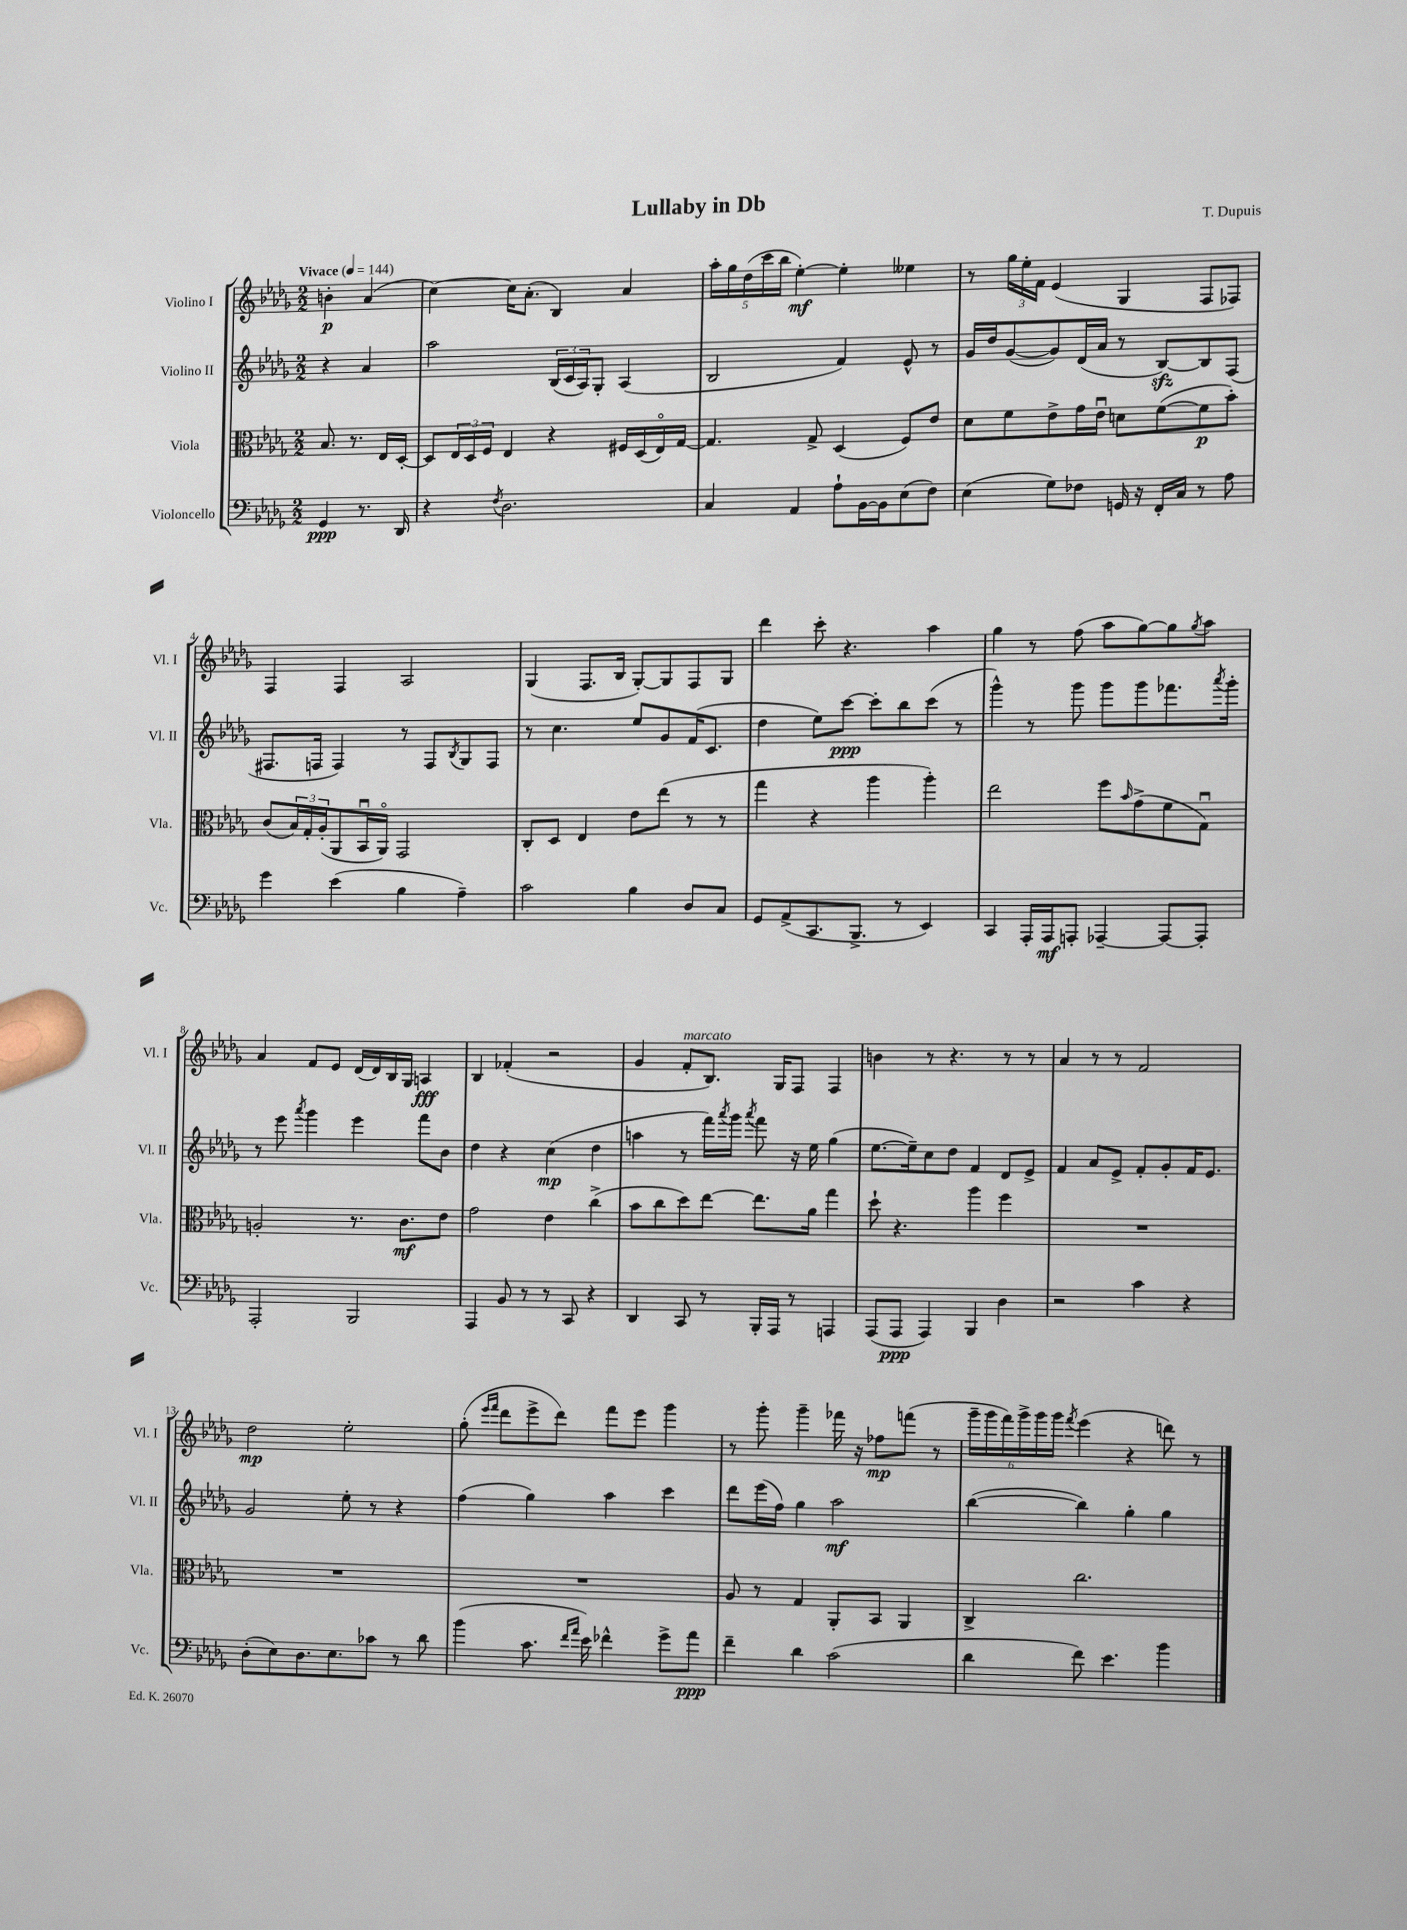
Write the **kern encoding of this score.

**kern	**dynam	**kern	**dynam	**kern	**dynam	**kern	**dynam
*part4	*part4	*part3	*part3	*part2	*part2	*part1	*part1
*staff4	*staff4	*staff3	*staff3	*staff2	*staff2	*staff1	*staff1
*I"Violoncello	*	*I"Viola	*	*I"Violino II	*	*I"Violino I	*
*I'Vc.	*	*I'Vla.	*	*I'Vl. II	*	*I'Vl. I	*
*clefF4	*	*clefC3	*	*clefG2	*	*clefG2	*
*k[b-e-a-d-g-]	*	*k[b-e-a-d-g-]	*	*k[b-e-a-d-g-]	*	*k[b-e-a-d-g-]	*
*M2/2	*	*M2/2	*	*M2/2	*	*M2/2	*
*MM144	*	*MM144	*	*MM144	*	*MM144	*
=	=	=	=	=	=	=	=
!	!	!	!	!	!	!LO:TX:a:B:t=Vivace	!
4GG-/	ppp	8.B-/	.	4r	.	4bn'\	p
.	.	8.r	.	.	.	.	.
8.r	.	.	.	4a-/	.	(4a-/	.
.	.	16E-/LL	.	.	.	.	.
16DD-/	.	[16D-'/JJ	.	.	.	.	.
=1	=1	=1	=1	=1	=1	=1	=1
4r	.	8D-/L]	.	2aa-\	.	[4cc\)	.
.	.	24E-/L	.	.	.	.	.
.	.	24D-/	.	.	.	.	.
.	.	24F/JJ	.	.	.	.	.
8qF/	.	.	.	.	.	.	.
2.D-\	.	4E-/	.	.	.	16cc\KL]	.
.	.	.	.	.	.	(8.a-'\J	.
.	.	4r	.	(24B-/LL	.	4B-/)	.
.	.	.	.	24c/	.	.	.
.	.	.	.	24A-/J)	.	.	.
.	.	.	.	8G-'/J	.	.	.
.	.	16F#X/LL	.	(4A-/	.	4a-/	.
.	.	(16D-/	.	.	.	.	.
.	.	16E-/)	.	.	.	.	.
.	.	[16G-/JJ	.	.	.	.	.
=2	=2	=2	=2	=2	=2	=2	=2
4C/	.	4.G-/]	.	2B-/	.	20aa-'\LL	.
.	.	.	.	.	.	20gg-\	.
.	.	.	.	.	.	(20dd-\	.
.	.	.	.	.	.	20ccc\	.
.	.	.	.	.	.	20bb-\JJ	.
4AA-/	.	.	.	.	.	[4ee-'\)	mf
.	.	8G-^/	.	.	.	.	.
8A-`\L	.	(4D-/	.	4f/)	.	4ee-'\]	.
[16BB-\L	.	.	.	.	.	.	.
16BB-\J]	.	.	.	.	.	.	.
(8E-\	.	8F/L)	.	8e-^^/	.	4ee--X\	.
8F\J)	.	8e-/J	.	8r	.	.	.
=3	=3	=3	=3	=3	=3	=3	=3
(4E-\	.	8d-\L	.	16g-/LL	.	8r	.
.	.	.	.	16dd-/J	.	.	.
.	.	8f\	.	([8g-/	.	24gg-\LL	.
.	.	.	.	.	.	24ee-'\	.
.	.	.	.	.	.	24f\JJ	.
8G-\L)	.	8e-^\	.	8g-/])	.	(4e-/	.
8F-X\J	.	16g-\L	.	(16d-/L	.	.	.
.	.	16e-u\JJ	.	16a-/JJ	.	.	.
16GGn/	.	8dn\L	.	8r	.	4G-/	.
16r	.	.	.	.	.	.	.
16FF'/LL	.	([8f\	.	[8B-zz/L)	.	.	.
16C/JJ	.	.	.	.	.	.	.
8r	.	8f\]	p	8B-/]	.	8F/L	.
8A-\	.	8b-'\J)	.	(8F/J	.	8F-X/J)	.
!!LO:LB:g=z
=4	=4	=4	=4	=4	=4	=4	=4
4g-\	.	(8c/L	.	8.F#X/L	.	4F/	.
.	.	24B-/L)	.	.	.	.	.
.	.	24G-'/	.	.	.	.	.
.	.	.	.	16Fn/Jk	.	.	.
.	.	(24A-'/J	.	.	.	.	.
(4e-\	.	8AA-/	.	4F/)	.	4F/	.
.	.	16BB-u/L	.	.	.	.	.
.	.	16AA-/JJ)	.	.	.	.	.
4B-\	.	2GG-/	.	8r	.	2A-/	.
.	.	.	.	8F/L	.	.	.
.	.	.	.	8qB-/	.	.	.
4A-~\)	.	.	.	8G-/	.	.	.
.	.	.	.	8F/J	.	.	.
=5	=5	=5	=5	=5	=5	=5	=5
2c\	.	8C'/L	.	8r	.	(4G-/	.
.	.	8D-/J	.	4.cc\	.	.	.
.	.	4E-/	.	.	.	8.F/L	.
.	.	.	.	.	.	16B-/Jk	.
4B-\	.	8e-\L	.	8ee-/L	.	[8G-'/L)	.
.	.	(8ee-\J	.	8g-/	.	8G-/]	.
8D-/L	.	8r	.	(16f/K	.	8F/	.
.	.	.	.	8.c/J	.	.	.
8C/J	.	8r	.	.	.	8G-/J	.
=6	=6	=6	=6	=6	=6	=6	=6
8GG-/L	.	4gg-\	.	4dd-\	.	4ddd-\	.
(8AA-^/	.	.	.	.	.	.	.
8.CC/	.	4r	.	8ee-\L)	.	8ccc'\	.
.	.	.	.	[8ccc\J	ppp	4.r	.
8.BBB-^/J	.	.	.	.	.	.	.
.	.	4aa-\	.	8ccc'\L]	.	.	.
8r	.	.	.	8bb-\	.	.	.
4EE-/)	.	4aa-'\)	.	(8ccc\J	.	4aa-\	.
.	.	.	.	8r	.	.	.
=7	=7	=7	=7	=7	=7	=7	=7
4CC/	.	2ee-\	.	4ggg-^^\)	.	4gg-\	.
16AAA-'/LL	.	.	.	8r	.	8r	.
16AAA-/J	mf	.	.	.	.	.	.
8AAAn'/J	.	.	.	8ggg-\	.	(8ff\	.
[4AAA-X~/	.	8ff\L	.	8ggg-\L	.	8aa-\L	.
.	.	16qqb-/	.	.	.	.	.
.	.	(8g-^\	.	8ggg-\	.	[8gg-\)	.
8AAA-/L_	.	8f\	.	8.fff-X\	.	8gg-\]	.
.	.	.	.	.	.	8qgg-/	.
8AAA-'/J]	.	8G-u\J)	.	.	.	8aa-\J	.
.	.	.	.	8qaaa-/	.	.	.
.	.	.	.	16ggg-'\Jk	.	.	.
!!LO:LB:g=z
=8	=8	=8	=8	=8	=8	=8	=8
2AAA-'/	.	2An'/	.	8r	.	4a-/	.
.	.	.	.	8eee-\	.	.	.
.	.	.	.	8qaaa-/	.	.	.
.	.	.	.	4ggg-\	.	8f/L	.
.	.	.	.	.	.	8e-/J	.
2BBB-/	.	8.r	.	4eee-\	.	(16d-/LL	.
.	.	.	.	.	.	16d-/)	.
.	.	.	.	.	.	16B-/	.
.	.	8.c\L	mf	.	.	16G-/JJ	.
.	.	.	.	8fff\L	.	4An/	fff
.	.	8e-\J	.	8b-\J	.	.	.
=9	=9	=9	=9	=9	=9	=9	=9
4AAA-/	.	2g-\	.	4dd-\	.	4B-/	.
8BB-/	.	.	.	4r	.	(4f-X'/	.
8r	.	.	.	.	.	.	.
8r	.	4e-\	.	(4cc\	mp	2r	.
8CC/	.	.	.	.	.	.	.
4r	.	(4cc^\	.	4dd-\	.	.	.
=10	=10	=10	=10	=10	=10	=10	=10
4DD-/	.	8b-\L	.	4aan\	.	4g-/	.
.	.	8cc\	.	.	.	.	.
!	!	!	!	!	!	!LO:TX:a:i:t=marcato	!
8CC/	.	8dd-\)	.	8r	.	8f'/L	.
8r	.	[8ee-\J	.	16fff\LL)	.	8.B-/J)	.
.	.	.	.	8qaaa-/	.	.	.
.	.	.	.	16ggg-\JJ	.	.	.
.	.	.	.	8qaaa-/	.	.	.
16BBB-'/LL	.	8.ee-\L]	.	8fff\	.	.	.
16AAA-/JJ	.	.	.	.	.	16G-/KL	.
8r	.	.	.	16r	.	8F/J	.
.	.	16a-\Jk	.	16ee-\	.	.	.
4AAAn/	.	4gg-\	.	(4gg-\	.	4F/	.
=11	=11	=11	=11	=11	=11	=11	=11
(8AAA-/L	.	8dd-`\	.	[8.ee-\L	.	4bn\	.
8AAA-/J	ppp	4.r	.	.	.	.	.
.	.	.	.	16ee-~\k])	.	.	.
4AAA-/)	.	.	.	8cc\	.	8r	.
.	.	.	.	8dd-\J	.	4.r	.
4BBB-/	.	4aa-\	.	4f/	.	.	.
4D-\	.	4ff\	.	8d-/L	.	8r	.
.	.	.	.	8e-^/J	.	8r	.
=12	=12	=12	=12	=12	=12	=12	=12
2r	.	1r	.	4f/	.	4a-/	.
.	.	.	.	8a-/L	.	8r	.
.	.	.	.	8e-^/J	.	8r	.
4c\	.	.	.	8f'/L	.	2f/	.
.	.	.	.	8g-'/	.	.	.
4r	.	.	.	16f/K	.	.	.
.	.	.	.	8.e-/J	.	.	.
!!LO:LB:g=z
=13	=13	=13	=13	=13	=13	=13	=13
(8D-'\L	.	1r	.	2g-/	.	2dd-\	mp
8E-\)	.	.	.	.	.	.	.
8.D-\	.	.	.	.	.	.	.
8.E-\	.	.	.	.	.	.	.
.	.	.	.	8ee-'\	.	2ee-'\	.
8c-X\J	.	.	.	8r	.	.	.
8r	.	.	.	4r	.	.	.
8d-\	.	.	.	.	.	.	.
=14	=14	=14	=14	=14	=14	=14	=14
(4b-\	.	1r	.	(4ff\	.	(8gg-'\	.
.	.	.	.	.	.	16qqeee-/LL	.
.	.	.	.	.	.	16qqfff/JJ	.
.	.	.	.	.	.	8ddd-\L	.
8.c\	.	.	.	4gg-\)	.	8eee-^\	.
.	.	.	.	.	.	8ddd-\J)	.
16qqf/LL	.	.	.	.	.	.	.
16qqa-/JJ	.	.	.	.	.	.	.
16e-\)	.	.	.	.	.	.	.
4f-X^^\	.	.	.	4aa-\	.	8fff\L	.
.	.	.	.	.	.	8eee-\J	.
8g-^\L	.	.	.	4ccc\	.	4ggg-\	.
8a-\J	ppp	.	.	.	.	.	.
=15	=15	=15	=15	=15	=15	=15	=15
4f~\	.	8A-/	.	8ddd-\L	.	8r	.
.	.	8r	.	(16eee-\L	.	8ggg-'\	.
.	.	.	.	16ff\JJ)	.	.	.
4d-\	.	4G-/	.	4gg-\	.	4ggg-~\	.
(2c\	.	8AA-'/L	.	2aa-\	mf	16fff-X\	.
.	.	.	.	.	.	16r	.
.	.	8BB-/J	.	.	.	8ff-X\L	mp
.	.	4AA-/	.	.	.	(8fffn\J	.
.	.	.	.	.	.	8r	.
=16	=16	=16	=16	=16	=16	=16	=16
4d-\	.	4C^/	.	([4bb-\	.	24ggg-~\LL	.
.	.	.	.	.	.	24ggg-\	.
.	.	.	.	.	.	24fff\)	.
.	.	.	.	.	.	24ggg-^\	.
.	.	.	.	.	.	24ggg-\	.
.	.	.	.	.	.	24ggg-\JJ	.
.	.	.	.	.	.	8qfff/	.
8f\)	.	2.cc\	.	4bb-\])	.	(4eee-\	.
4.e-\	.	.	.	.	.	.	.
.	.	.	.	4gg-'\	.	4r	.
4b-\	.	.	.	4gg-\	.	8dddn\)	.
.	.	.	.	.	.	8r	.
==	==	==	==	==	==	==	==
*-	*-	*-	*-	*-	*-	*-	*-
